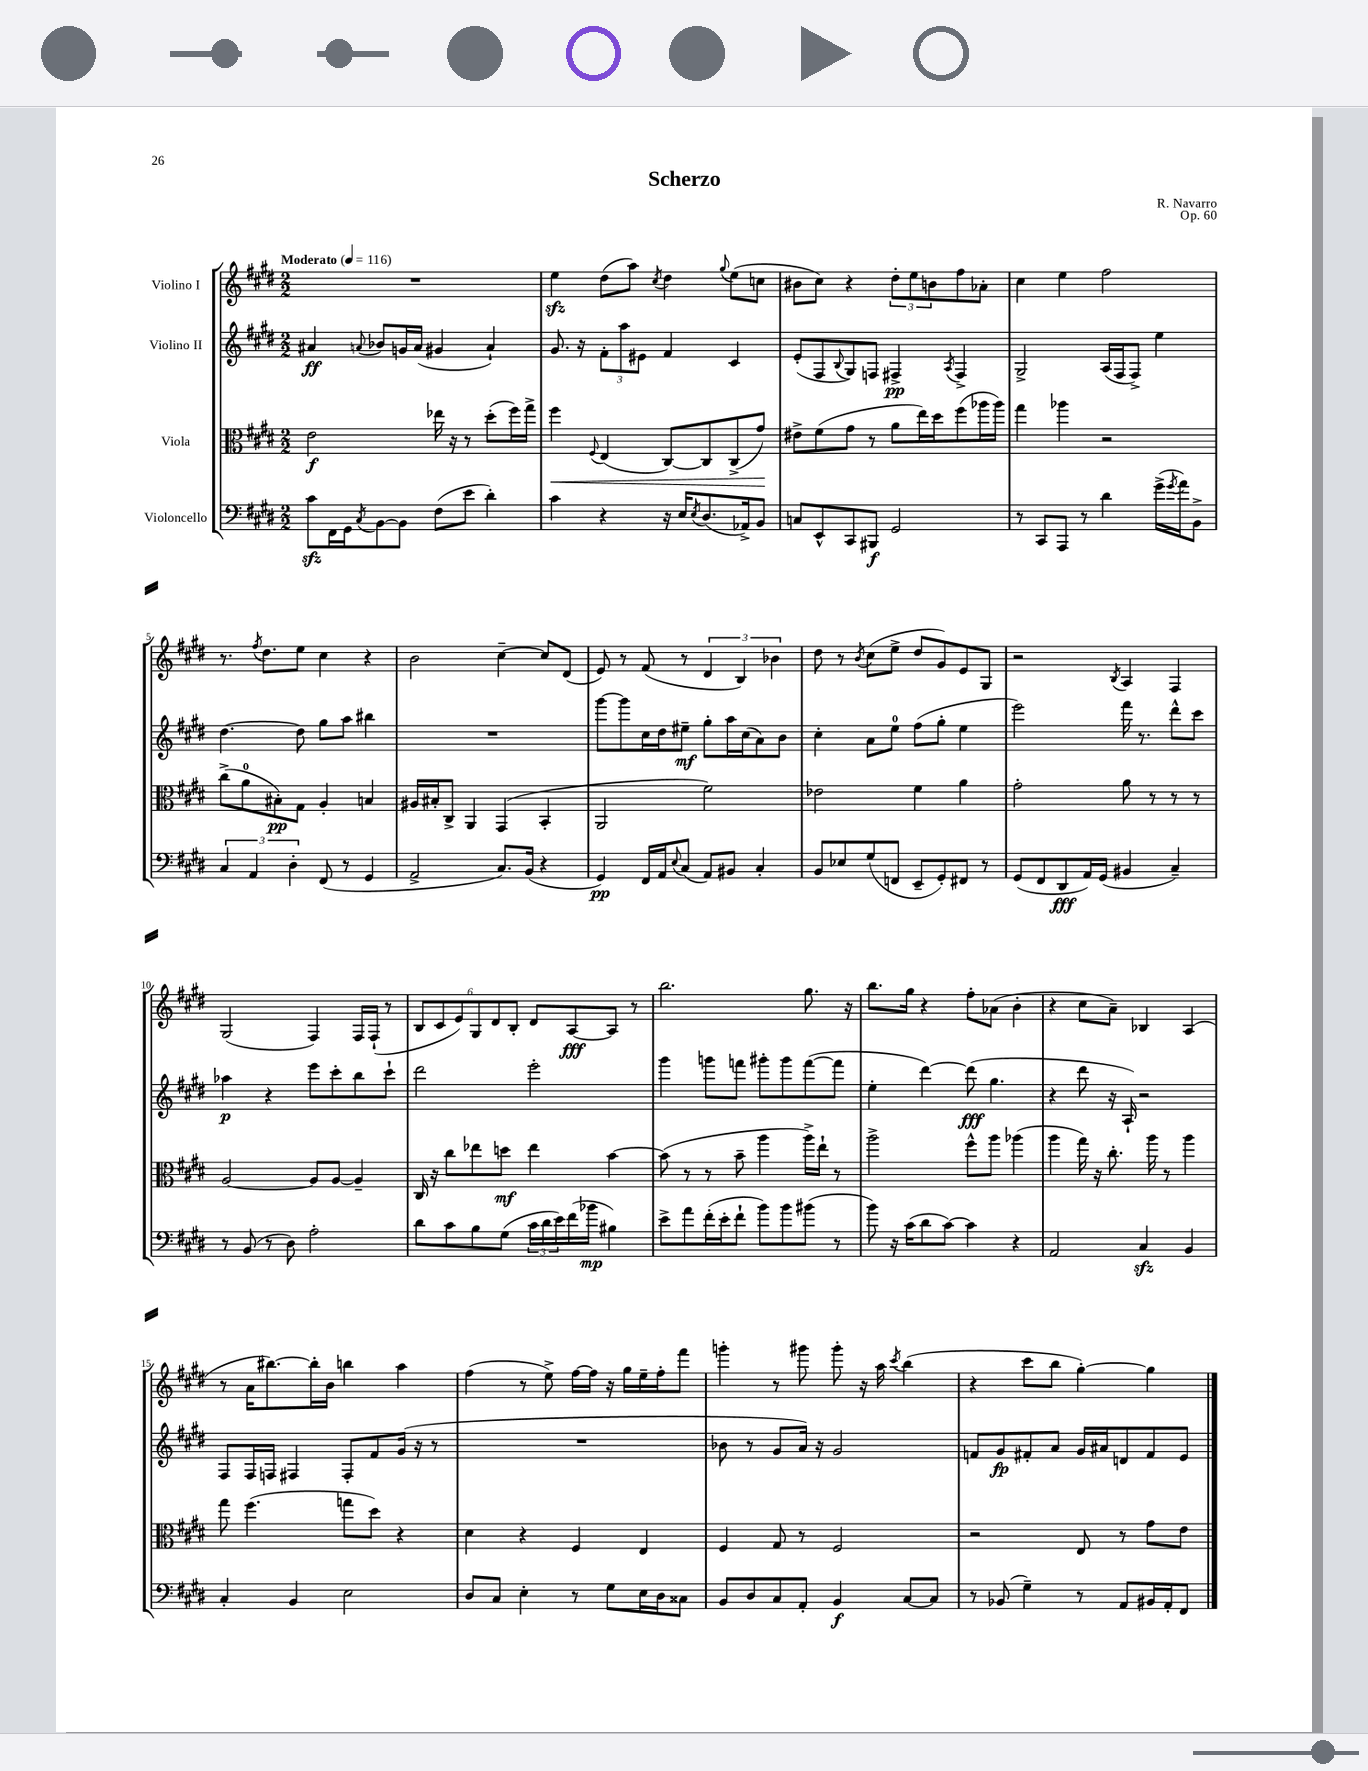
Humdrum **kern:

**kern	**dynam	**kern	**dynam	**kern	**dynam	**kern	**dynam
*part4	*part4	*part3	*part3	*part2	*part2	*part1	*part1
*staff4	*staff4	*staff3	*staff3	*staff2	*staff2	*staff1	*staff1
*I"Violoncello	*	*I"Viola	*	*I"Violino II	*	*I"Violino I	*
*clefF4	*	*clefC3	*	*clefG2	*	*clefG2	*
*k[f#c#g#d#]	*	*k[f#c#g#d#]	*	*k[f#c#g#d#]	*	*k[f#c#g#d#]	*
*M2/2	*	*M2/2	*	*M2/2	*	*M2/2	*
*MM116	*	*MM116	*	*MM116	*	*MM116	*
=1	=1	=1	=1	=1	=1	=1	=1
!	!	!	!	!	!	!LO:TX:a:B:t=Moderato	!
8c#zz\L	.	2e\	f	4a#X/	ff	1r	.
16FF#\L	.	.	.	.	.	.	.
16GG#\J	.	.	.	.	.	.	.
8qC#/	.	.	.	8qqan/	.	.	.
[8BB\	.	.	.	8b-X/L	.	.	.
8BB\J]	.	.	.	16gn/L	.	.	.
.	.	.	.	(16a/JJ	.	.	.
(8F#\L	.	16ee-X\	.	4g#X/	.	.	.
.	.	16r	.	.	.	.	.
8e\J	.	8r	.	.	.	.	.
4d#'\)	.	(8dd#'\L	.	4a`/)	.	.	.
.	.	16ff#\L)	.	.	.	.	.
.	.	16gg#^\JJ	.	.	.	.	.
=2	=2	=2	=2	=2	=2	=2	=2
!	!	!	!LO:HP:b	!	!	!	!
4c#\	.	4ff#\	<	8.g#/	.	4eezz\	.
.	.	.	.	16r	.	.	.
.	.	8qqF#/	.	.	.	.	.
4r	.	(4E/	.	12f#'\L	.	(8dd#\L	.
.	.	.	.	12aa\	.	.	.
.	.	.	.	.	.	8aa\J)	.
.	.	.	.	12e#X\J	.	.	.
.	.	.	.	.	.	8qcc#/	.
16r	.	[8C#/L)	.	4f#/	.	4dd#\	.
16E/KL	.	.	.	.	.	.	.
8qE/	.	.	.	.	.	.	.
(8.D#/	.	8C#/]	.	.	.	.	.
.	.	.	.	.	.	8qqgg#/	.
.	.	(8C#^/	.	4c#/	.	(8ee\L	.
16AA-X^/k)	.	.	.	.	.	.	.
8BB/J	.	8g#/J)	.	.	.	8ccn\J	.
.	.	.	[	.	.	.	.
=3	=3	=3	=3	=3	=3	=3	=3
8Cn/L	.	8e#X^\L	.	(8e'/L	.	8b#X\L	.
8EE^^/	.	(8f#\	.	8F#/	.	8cc#\J)	.
.	.	.	.	8qqB/	.	.	.
8CC#/	.	8g#\J	.	8G#/)	.	4r	.
8BBB#X/J	f	8r	.	8Fn/J	.	.	.
2GG#/	.	8a\L	.	4F#X^/	pp	12dd#'\L	.
.	.	.	.	.	.	12ee\	.
.	.	16ee\L)	.	.	.	.	.
.	.	.	.	.	.	12bn\	.
.	.	16dd#\J	.	.	.	.	.
.	.	.	.	8qA/	.	.	.
.	.	(8ff#\	.	4F#^/	.	8ff#\	.
.	.	16aa-X\L	.	.	.	8a-X'\J	.
.	.	16aa-\JJ)	.	.	.	.	.
=4	=4	=4	=4	=4	=4	=4	=4
8r	.	4gg#\	.	2G#^/	.	4cc#\	.
8CC#/L	.	.	.	.	.	.	.
8AAA/J	.	4aa-X\	.	.	.	4ee\	.
8r	.	.	.	.	.	.	.
4d#\	.	2r	.	(16A/LL	.	2ff#\	.
.	.	.	.	16F#/J	.	.	.
.	.	.	.	8F#^/J)	.	.	.
(16g#^\LL	.	.	.	4ee\	.	.	.
8qg#/	.	.	.	.	.	.	.
16a\J)	.	.	.	.	.	.	.
8BB^\J	.	.	.	.	.	.	.
!!LO:LB:g=z
=5	=5	=5	=5	=5	=5	=5	=5
6C#/	.	(8cc#^\L	.	[4.dd#\	.	8.r	.
.	.	8a\	.	.	.	.	.
6AA/	.	.	.	.	.	.	.
.	.	.	.	.	.	8qff#/	.
.	.	.	.	.	.	8.dd#\L	.
.	.	8B#X'\)	pp	.	.	.	.
6D#'\	.	.	.	.	.	.	.
.	.	8G#\J	.	8dd#\]	.	8ee\J	.
(8FF#/	.	4A'/	.	8gg#\L	.	4cc#\	.
8r	.	.	.	8aa\J	.	.	.
4GG#/	.	4Bn/	.	4bb#X\	.	4r	.
=6	=6	=6	=6	=6	=6	=6	=6
2AA^/	.	16A#X/LL	.	1r	.	2b\	.
.	.	16B#X'/J	.	.	.	.	.
.	.	8C#^/J	.	.	.	.	.
.	.	4AA/	.	.	.	.	.
8.C#/L)	.	(4GG#/	.	.	.	[4cc#~\	.
(16BB/Jk	.	.	.	.	.	.	.
4r	.	4BB'/	.	.	.	8cc#/L]	.
.	.	.	.	.	.	(8d#/J	.
=7	=7	=7	=7	=7	=7	=7	=7
4GG#/)	pp	2AA/	.	[8ggg#\L	.	8e/)	.
.	.	.	.	8ggg#\]	.	8r	.
16FF#/LL	.	.	.	16cc#\L	.	(8f#/	.
16AA/J	.	.	.	16dd#\J	.	.	.
8qqE/	.	.	.	.	.	.	.
(8C#/J	.	.	.	8ee#X~\J	mf	8r	.
8AA/L)	.	2f#\)	.	8gg#'\L	.	6d#/	.
8BB#X/J	.	.	.	16aa\L	.	.	.
.	.	.	.	.	.	6B/)	.
.	.	.	.	(16cc#\J	.	.	.
4C#'/	.	.	.	8a\)	.	.	.
.	.	.	.	.	.	6b-X\	.
.	.	.	.	8b\J	.	.	.
=8	=8	=8	=8	=8	=8	=8	=8
8BB/L	.	2e-X\	.	4cc#'\	.	8dd#\	.
8E-X/	.	.	.	.	.	8r	.
.	.	.	.	.	.	8qb/	.
(8G#/	.	.	.	8a\L	.	(8cc#\L	.
8FFn/J	.	.	.	8ee\J	.	8ee^\J	.
8EE~/L	.	4f#\	.	(8ff#\L	.	8dd#/L	.
8GG#'/)	.	.	.	8gg#'\J	.	8g#/)	.
8FF#X/J	.	4a\	.	4ee\	.	8e/	.
8r	.	.	.	.	.	8G#/J	.
=9	=9	=9	=9	=9	=9	=9	=9
(8GG#/L	.	2g#'\	.	2eee\)	.	2r	.
8FF#/	.	.	.	.	.	.	.
8DD#/	fff	.	.	.	.	.	.
16AA/L)	.	.	.	.	.	.	.
(16GG#/JJ	.	.	.	.	.	.	.
.	.	.	.	.	.	8qB/	.
4BB#X/	.	8a\	.	16fff#\	.	4A/	.
.	.	.	.	8.r	.	.	.
.	.	8r	.	.	.	.	.
4C#~/)	.	8r	.	8ddd#^^\L	.	4F#/	.
.	.	8r	.	8ccc#\J	.	.	.
!!LO:LB:g=z
=10	=10	=10	=10	=10	=10	=10	=10
8r	.	[2A/	.	4aa-X\	p	(2G#/	.
(8BB/	.	.	.	.	.	.	.
8r	.	.	.	4r	.	.	.
8D#\)	.	.	.	.	.	.	.
2A'\	.	8A/L]	.	8eee\L	.	4F#/)	.
.	.	[8A/J	.	8ccc#'\	.	.	.
.	.	4A~/]	.	8bb\	.	16F#/LL	.
.	.	.	.	.	.	(16F#`/JJ	.
.	.	.	.	8ccc#`\J	.	8r	.
=11	=11	=11	=11	=11	=11	=11	=11
8d#\L	.	16C#/	.	2ddd#\	.	12B/L	.
.	.	16r	.	.	.	.	.
.	.	.	.	.	.	12c#/	.
8c#\	.	8cc#\L	.	.	.	.	.
.	.	.	.	.	.	12e/)	.
8B\	.	8ee-X\	.	.	.	12G#/	.
.	.	.	.	.	.	12d#/	.
(8G#\J	.	8ddn\J	mf	.	.	.	.
.	.	.	.	.	.	12B'/J	.
24c#\LL	.	4ee-\	.	2eee'\	.	8d#/L	.
24d#\	.	.	.	.	.	.	.
24e\)	.	.	.	.	.	.	.
(16f#\	.	.	.	.	.	[8A/	fff
16b-X\JJ	mp	.	.	.	.	.	.
4B#X\)	.	[4b\	.	.	.	8A/J]	.
.	.	.	.	.	.	8r	.
=12	=12	=12	=12	=12	=12	=12	=12
8e^\L	.	(8b\]	.	4ggg#\	.	2.bb\	.
8a\	.	8r	.	.	.	.	.
(16f#'\L	.	8r	.	8gggn\L	.	.	.
16e'\J	.	.	.	.	.	.	.
8f#`\J	.	8b~\	.	8fffn\J	.	.	.
8b\L)	.	4aa\	.	8ggg#X'\L	.	.	.
8b\	.	.	.	8ggg#\	.	.	.
(8b#X\J	.	16aa^\LL)	.	([8fff\	.	8.gg#\	.
.	.	16ee`\JJ	.	.	.	.	.
8r	.	8r	.	8fff\J]	.	.	.
.	.	.	.	.	.	16r	.
=13	=13	=13	=13	=13	=13	=13	=13
8b\)	.	2aa^\	.	4ee'\	.	8.bb\L	.
16r	.	.	.	.	.	.	.
(16c#\KL	.	.	.	.	.	16gg#\Jk	.
8d#\	.	.	.	[4ddd#\)	.	4r	.
[8c#\J)	.	.	.	.	.	.	.
4c#\]	.	8ff#^^\L	.	(8ddd#\]	fff	8ff#'\L	.
.	.	8aa\J	.	4.gg#\	.	(8a-X\J	.
4r	.	(4aa-X\	.	.	.	4b'\	.
=14	=14	=14	=14	=14	=14	=14	=14
2AA/	.	4aa\	.	4r	.	4r	.
.	.	16gg#\)	.	8ddd#\	.	8cc#\L	.
.	.	16r	.	.	.	.	.
.	.	8.cc#'\	.	16r	.	8a~\J)	.
.	.	.	.	16A`/)	.	.	.
4C#zz/	.	.	.	2r	.	4B-X/	.
.	.	16aa\	.	.	.	.	.
.	.	8r	.	.	.	.	.
4BB/	.	4aa\	.	.	.	(4A/	.
!!LO:LB:g=z
=15	=15	=15	=15	=15	=15	=15	=15
4C#'/	.	8gg#\	.	8F#/L	.	8r	.
.	.	(4.ff#\	.	16F#/L	.	16a\KL	.
.	.	.	.	16Fn/JJ	.	[8.bb#X\)	.
4BB/	.	.	.	4F#X/	.	.	.
.	.	.	.	.	.	16bb#'\L]	.
.	.	.	.	.	.	16b\JJ	.
2E\	.	8ggn\L	.	8F#'/L	.	4bbn\	.
.	.	8dd#\J)	.	8f#/	.	.	.
.	.	4r	.	(16g#/Jk	.	4aa\	.
.	.	.	.	16r	.	.	.
.	.	.	.	8r	.	.	.
=16	=16	=16	=16	=16	=16	=16	=16
8D#/L	.	4d#\	.	1r	.	(4ff#\	.
8C#/J	.	.	.	.	.	.	.
4E'\	.	4r	.	.	.	8r	.
.	.	.	.	.	.	8ee^\)	.
8r	.	4F#/	.	.	.	[16ff#\LL	.
.	.	.	.	.	.	16ff#\JJ]	.
8G#\L	.	.	.	.	.	16r	.
.	.	.	.	.	.	16gg#\LL	.
16E\L	.	4E/	.	.	.	16ee~\	.
16D#\J	.	.	.	.	.	16ff#'\J	.
8C##X\J	.	.	.	.	.	8fff#\J	.
=17	=17	=17	=17	=17	=17	=17	=17
8BB/L	.	4F#/	.	8b-X\	.	4gggn'\	.
8D#/	.	.	.	8r	.	.	.
8C#/	.	8G#/	.	8g#/L	.	8r	.
8AA'/J	.	8r	.	16a/Jk)	.	8ggg#X\	.
.	.	.	.	16r	.	.	.
4BB/	f	2F#/	.	2g#/	.	8ggg#'\	.
.	.	.	.	.	.	16r	.
.	.	.	.	.	.	16aa\	.
.	.	.	.	.	.	8qccc#/	.
[8C#/L	.	.	.	.	.	(4bb\	.
8C#/J]	.	.	.	.	.	.	.
=18	=18	=18	=18	=18	=18	=18	=18
8r	.	2r	.	8fn/L	.	4r	.
(8BB-X/	.	.	.	8g#/	fp	.	.
4G#~\)	.	.	.	8f#X'/	.	8ccc#\L	.
.	.	.	.	8a/J	.	8bb\J	.
8r	.	8E/	.	16g#/LL	.	[4gg#'\)	.
.	.	.	.	16a#X/J	.	.	.
8AA/L	.	8r	.	8dn/	.	.	.
16BB#X/L	.	8g#\L	.	8f#/	.	4gg#\]	.
16AA'/J	.	.	.	.	.	.	.
8FF#/J	.	8e\J	.	8e/J	.	.	.
==	==	==	==	==	==	==	==
*-	*-	*-	*-	*-	*-	*-	*-
